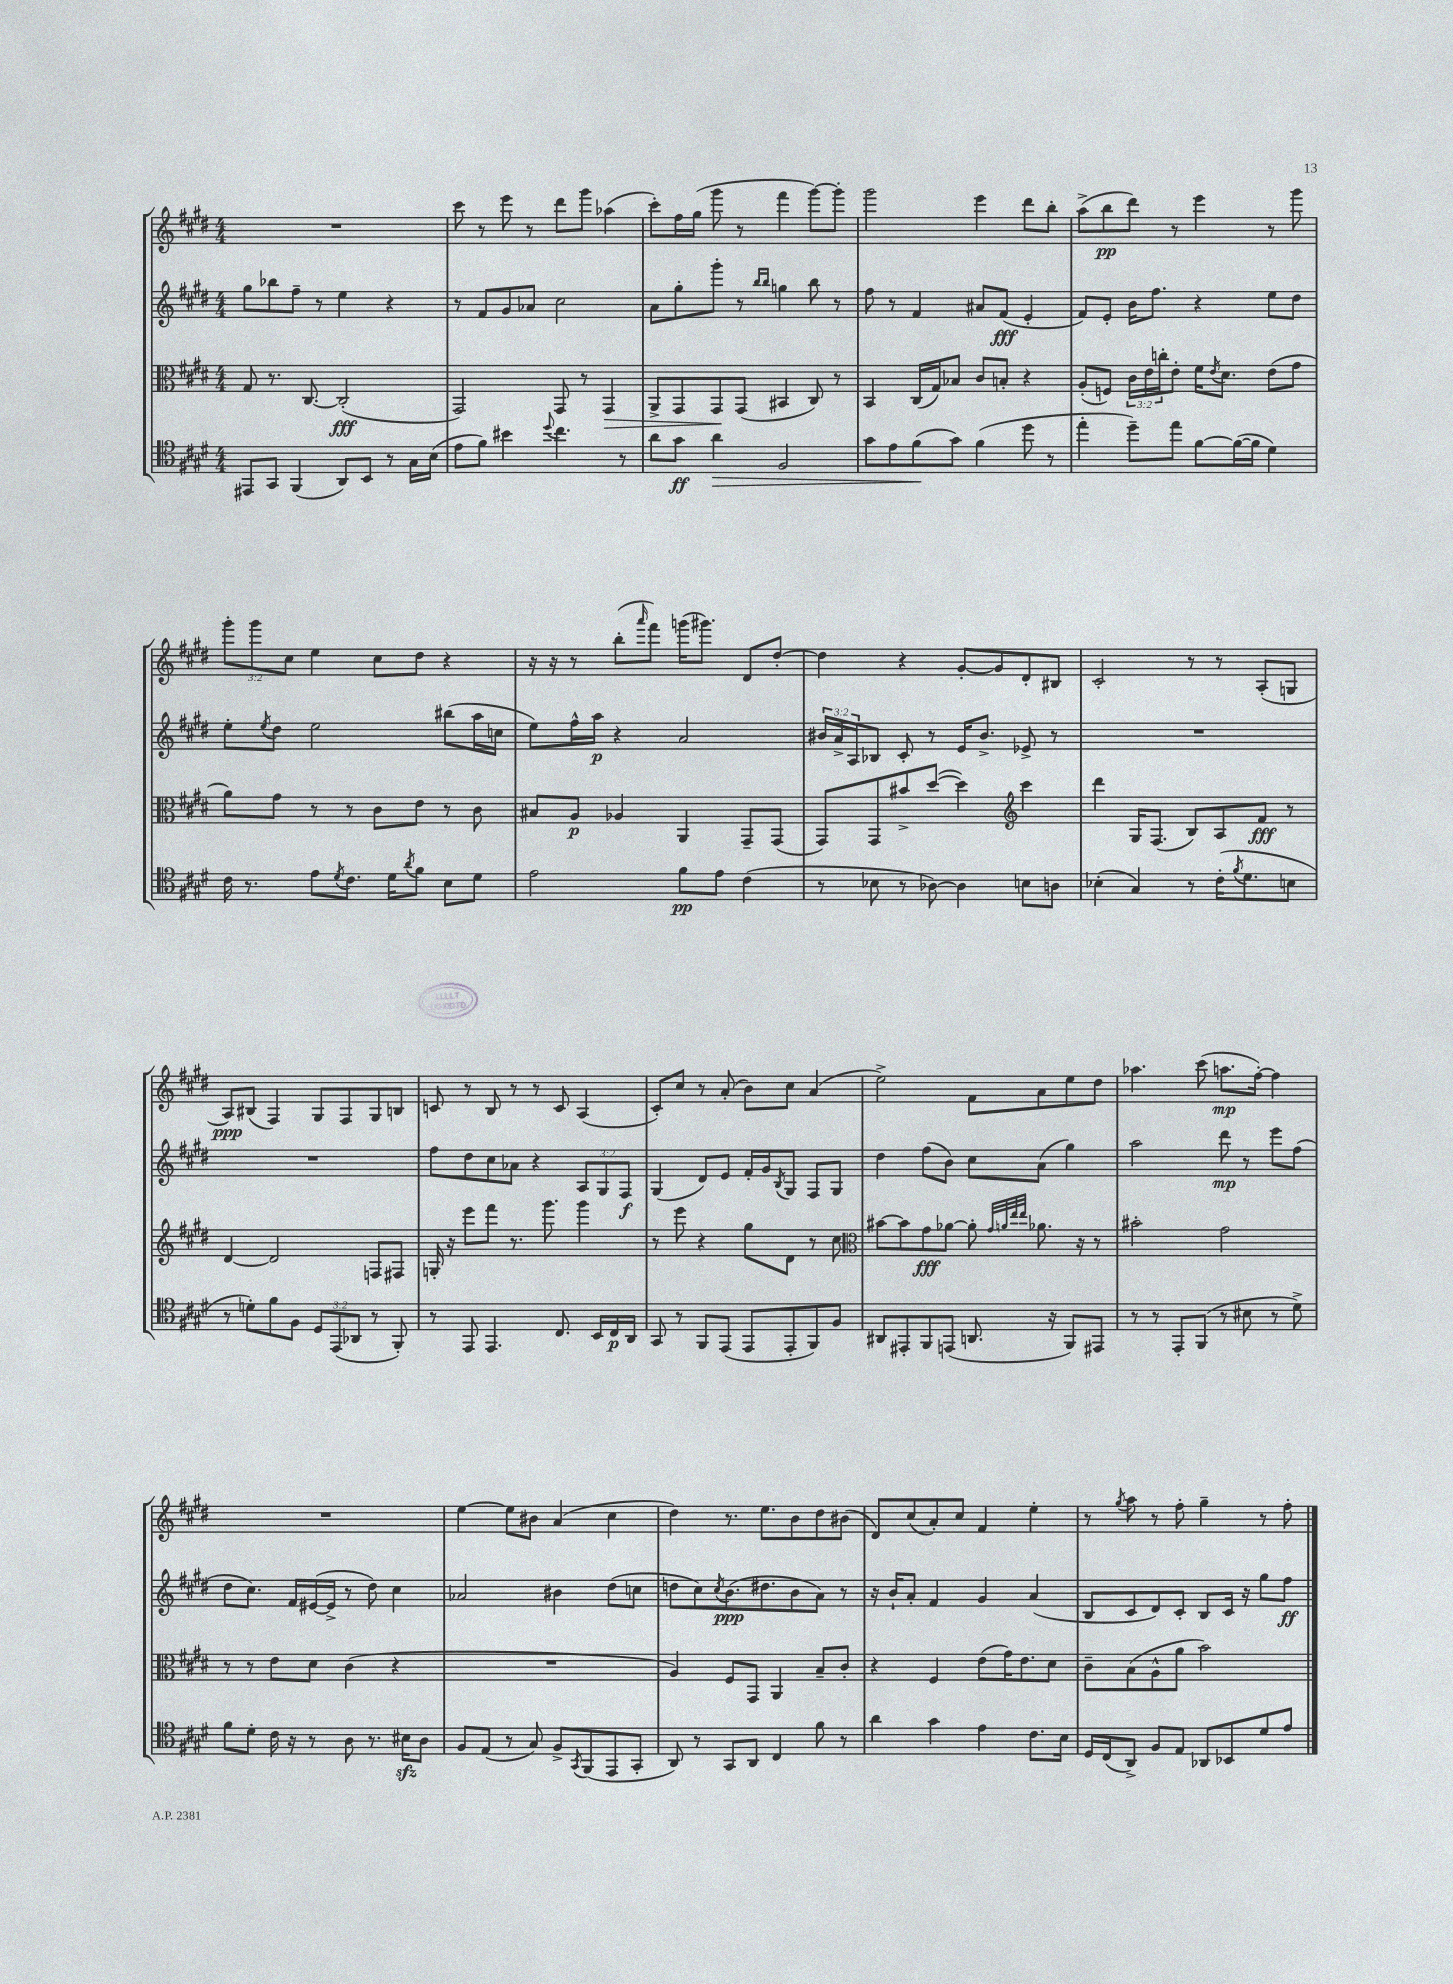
<<
\new StaffGroup <<
\new Staff = "s0" {
    \clef treble \key e \major \numericTimeSignature \time 4/4 \override Staff.TupletNumber.text = #tuplet-number::calc-fraction-text
    R1 |
    cis'''8 r8 e'''8 r8 dis'''8 gis'''8 aes''4( |
    cis'''8-.) fis''16 gis''16( gis'''8 r8 fis'''4 gis'''8~) gis'''8-. |
    gis'''2 e'''4 dis'''8 b''8-. |
    a''8->( b''8\pp dis'''8) r8 e'''4 r8 gis'''8 |
    \tuplet 3/2 { gis'''8-. gis'''8 cis''8 } e''4 cis''8 dis''8 r4 |
    r16 r16 r8 b''8-.( \grace { a'''16 } fis'''8) g'''16( gis'''8.) dis'8 dis''8~-. |
    dis''4 r4 gis'8~-. gis'8 dis'8-. bis8 |
    cis'2-. r8 r8 a8-.( g8 |
    a8\ppp) bis8( fis4) gis8 fis8 gis8 b8 |
    c'8 r8 b8 r8 r8 c'8 a4( |
    cis'8-.) cis''8 r8 a'8-.( b'8) cis''8 a'4( |
    e''2->) fis'8 a'8 e''8 dis''8 |
    aes''4. cis'''8( a''8.\mp fis''16~-.) fis''4 |
    R1 |
    e''4~ e''8 bis'8 a'4( cis''4 |
    dis''4) r8. e''8. b'8 dis''8 bis'8( |
    dis'8) cis''8( a'8-.) cis''8 fis'4 e''4-. |
    r8 \acciaccatura { gis''8 } a''8 r8 fis''8-. gis''4-- r8 fis''8-. \bar "|." |
}
\new Staff = "s1" {
    \clef treble \key e \major \numericTimeSignature \time 4/4 \override Staff.TupletNumber.text = #tuplet-number::calc-fraction-text
    gis''8 bes''8 fis''8-- r8 e''4 r4 |
    r8 fis'8 gis'8 aes'8 cis''2 |
    a'8 gis''8-. gis'''8-. r8 \grace { b''16 b''16 } g''4 b''8 r8 |
    fis''8 r8 fis'4 ais'8 fis'8\fff( e'4-. |
    fis'8) e'8-. b'16 fis''8. r4 e''8 dis''8 |
    e''8-. \acciaccatura { e''8 } dis''8 e''2 bis''8( a''16 c''16 |
    e''8) fis''16-^ a''16\p r4 a'2 |
    \tuplet 3/2 { bis'16 a'16-> a16 } bes8 cis'8-. r8 e'16 bis'8.-> ees'8-> r8 |
    R1 |
    R1 |
    fis''8 dis''8 cis''8 aes'8 r4 \tuplet 3/2 { a8 gis8 fis8\f } |
    gis4( dis'8) e'8 fis'16-. gis'16 \acciaccatura { b8 } gis8 fis8 gis8 |
    dis''4 fis''8( b'8) cis''8 a'8( gis''4) |
    a''2 dis'''8\mp r8 e'''8 fis''8( |
    dis''8 cis''8.) fis'16 eis'16~( eis'16-> r8 dis''8) cis''4 |
    aes'2 bis'4 dis''8( c''8 |
    d''8 cis''8) \acciaccatura { cis''8 } b'8.\ppp( dis''8. b'8 a'8) r8 |
    r16 b'16-! a'8-. fis'4 gis'4 a'4( |
    b8 cis'8 dis'8) cis'8-. b8 cis'16 r16 gis''8 fis''8\ff \bar "|." |
}
\new Staff = "s2" {
    \clef alto \key e \major \numericTimeSignature \time 4/4 \override Staff.TupletNumber.text = #tuplet-number::calc-fraction-text
    gis8 r8. cis8.~ cis2-.\fff( |
    gis,2) gis,8 r8 gis,4\> |
    a,8-> gis,8 gis,8\! gis,8( bis,4 cis8) r8 |
    b,4 cis16( gis16) bes8 cis'8 b8-. r4 |
    a8-.( f8) \tuplet 3/2 { cis'16 e'16 c''16-. } e'8-. fis'16 \acciaccatura { e'8 } dis'8. e'8( gis'8 |
    a'8) gis'8 r8 r8 cis'8 e'8 r8 cis'8 |
    bis8 a8\p aes4 a,4 gis,8-- gis,8( |
    gis,8) gis,8 bis'8-> dis''8~( dis''4) \clef treble cis'''4 |
    dis'''4 gis16 fis8.( b8) a8 fis'8\fff r8 |
    dis'4~ dis'2 f8 fis8 |
    g16-. r16 e'''8 fis'''8 r8. gis'''8. gis'''4 |
    r8 e'''8 r4 gis''8 dis'8 r8 cis''8 |
    \clef alto bis'8~ bis'8 gis'8\fff aes'8~ aes'8-. \grace { gis'32 a'32 e''32 e''32 } aes'8. r16 r8 |
    bis'2-. gis'2 |
    r8 r8 e'8 dis'8 cis'4( r4 |
    R1 |
    a4) fis8 gis,8 a,4 b8-- cis'8-. |
    r4 fis4 e'8( gis'16) e'8. dis'8 |
    cis'8-- b8( a8-^ a'8 b'2) \bar "|." |
}
\new Staff = "s3" {
    \clef tenor \key e \major \numericTimeSignature \time 4/4 \override Staff.TupletNumber.text = #tuplet-number::calc-fraction-text
    eis,8 gis,8 fis,4( a,8) b,8 r8 gis16 b16( |
    e'8 fis'8) bis'4 \appoggiatura { dis''8 } cis''4. r8 |
    a'8 gis'8\ff a'4\> fis2 |
    gis'8 e'8 fis'8\!( gis'8) fis'4( dis''8 r8 |
    e''4-. dis''8--) e''8 fis'8~ fis'16~( fis'16 dis'4) |
    cis'16 r8. e'8 \acciaccatura { dis'8 } cis'8. dis'16 \acciaccatura { a'8 } fis'8 b8 dis'8 |
    e'2 fis'8\pp e'8 cis'4( |
    r8 bes8 r8 aes8~) aes4 b8 a8 |
    bes4-.( gis4) r8 cis'16-.( \acciaccatura { fis'8 } dis'8. b8 |
    r8 d'8-.) fis'8 fis8 \tuplet 3/2 { dis8 e,8( aes,8 } r8 fis,8-.) |
    r8 e,8 e,4. cis8. b,16 cis16\p a,16 |
    gis,8 r8 fis,8 e,8( e,8 e,8-. fis,8) fis8 |
    ais,8 eis,8-. fis,8 e,8( a,8. r16 fis,8) eis,8 |
    r8 r8 e,8-. fis,8( r8 bis8 r8 dis'8->) |
    fis'8 dis'8-. cis'16 r16 r8 a8 r8. bis16\sfz a8 |
    fis8 e8( r8 gis8) fis8-> \acciaccatura { gis,8 } fis,8( e,8 gis,8-. |
    a,8) r8 gis,8 a,8 cis4 fis'8 r8 |
    a'4 gis'4 e'4 cis'8. b16 |
    dis16 cis16( a,8->) fis8 e8 aes,8 bes,8 dis'8 e'8 \bar "|." |
}
>>
>>
\layout { \context { \Score \remove "Bar_number_engraver" } }
